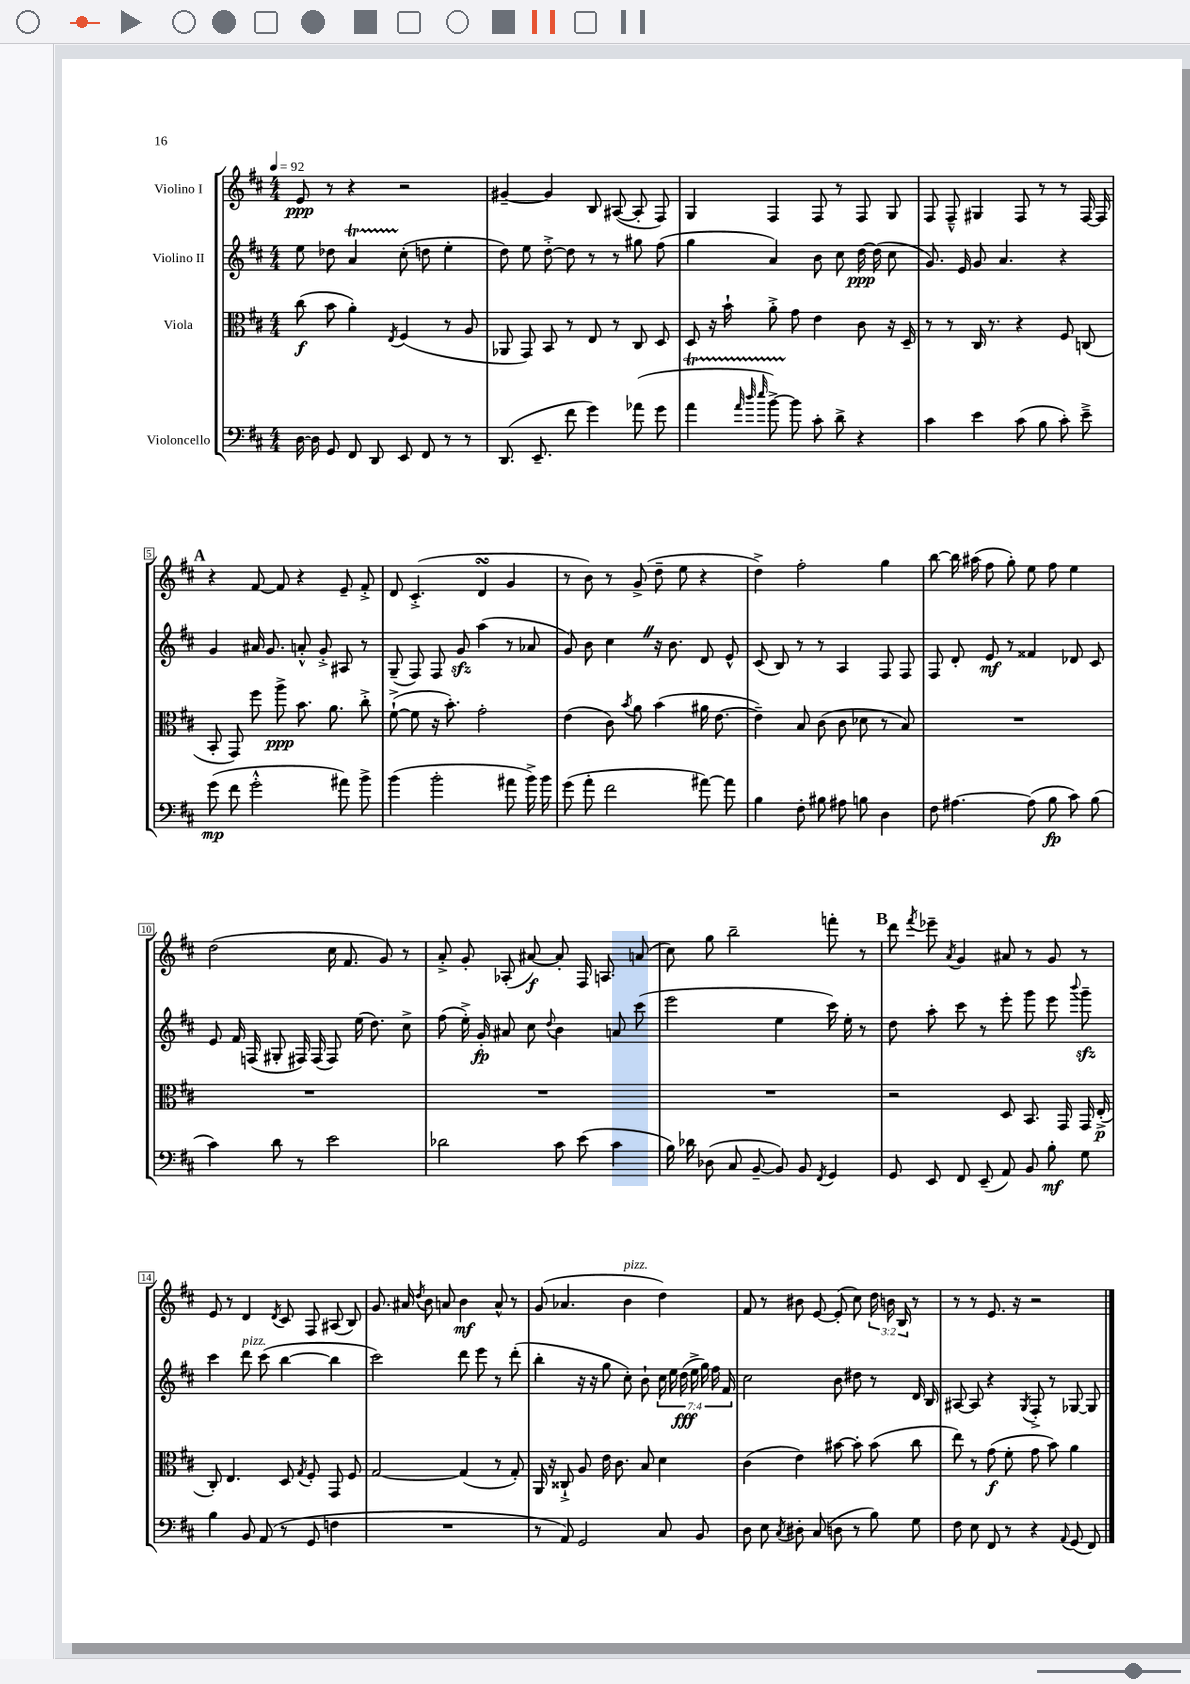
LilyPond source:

<<
\new StaffGroup <<
\new Staff = "s0" \with { instrumentName = "Violino I" } {
    \clef treble \key d \major \numericTimeSignature \time 4/4 \override Staff.TupletNumber.text = #tuplet-number::calc-fraction-text \tempo 4 = 92
    \autoBeamOff e'8\ppp r8 r4 r2 |
    gis'4~-- gis'4 b8 ais8~( ais8-. fis8) |
    g4 fis4 fis8 r8 fis8 g8 |
    fis8 fis8---^ gis4 fis8 r8 r8 fis16~ fis16 |
    \mark \markup { \bold "A" } r4 fis'8~ fis'8 r4 e'8-- fis'8-.-> |
    d'8 cis'4.-.->( d'4\turn g'4 |
    r8 b'8) r8 g'8->( d''8-- e''8 r4 |
    d''4->) fis''2-. g''4 |
    b''8~ b''16 ais''16( fis''8 g''8-.) e''8 fis''8 e''4 |
    d''2( cis''16 fis'8. g'8) r8 |
    a'8-.-> g'8-. aes8-.( ais'8~\f) ais'8-. fis16 a8. a'8( |
    cis''8) g''8 b''2-- f'''8-. r8 |
    \mark \markup { \bold "B" } d'''8 \acciaccatura { fis'''8 } ees'''8-- \acciaccatura { a'8 } g'4 ais'8 r8 g'8 r8 |
    e'8 r8 d'4 \acciaccatura { d'8 } cis'8 fis8 ais8( b8) |
    g'8. ais'16 \acciaccatura { d''8 } b'8 a'8 b'4\mf a'8-^ r8 |
    g'8( aes'4. b'4^\markup { \italic "pizz." } d''4) |
    fis'8 r8 bis'8 e'8~ e'8-.( cis''8) \tuplet 3/2 { d''16 b'16 b16 } r8 |
    r8 r8 e'8. r16 r2 \bar "|." |
}
\new Staff = "s1" \with { instrumentName = "Violino II" } {
    \clef treble \key d \major \numericTimeSignature \time 4/4 \override Staff.TupletNumber.text = #tuplet-number::calc-fraction-text
    \autoBeamOff e''8 des''8 a'4\startTrillSpan cis''8-.\stopTrillSpan( d''8 e''4-. |
    d''8) e''8 d''8~-.-> d''8 r8 r8 gis''8 fis''8( |
    g''4 a'4) b'8 cis''8 d''16~\ppp d''16( cis''8 |
    g'8.) e'16 g'8 a'4. r4 |
    \mark \markup { \bold "A" } g'4 ais'16 g'8. a'8-.-^ g'8-.-> ais8 r8 |
    g8--( fis8) fis8 g'8\sfz a''4( r8 aes'8 |
    g'8) b'8 cis''4 \once \override BreathingSign.text = \markup { \musicglyph "scripts.caesura.straight" } \breathe r16 b'8. d'8 e'8-^ |
    cis'8( b8) r8 r8 a4 fis8 fis8 |
    fis8 d'8-. e'8\mf r8 fisis'4 des'8 cis'8 |
    e'8 fis'16 f16( gis8-. fis16) fis16( fis8) e''16( d''8.) cis''8-> |
    fis''8( e''16-.->) g'16-.\fp ais'8 cis''8 \appoggiatura { d''8 } b'4 a'8 cis'''8( |
    e'''2 e''4 cis'''16) e''16-. r8 |
    \mark \markup { \bold "B" } d''8 a''8-. cis'''8 r8 e'''8-. g'''8 e'''8 \appoggiatura { b'''8 } g'''8--\sfz |
    cis'''4 d'''8^\markup { \italic "pizz." } cis'''8( b''4~ b''4 |
    cis'''2) d'''8 e'''8 r8 d'''8-.( |
    b''4-. r16 r16 g''8 cis''8-.) b'8-! \tuplet 7/4 { cis''16 e''16 d''16\fff( e''16-> g''16) fis''16 fis'16 } |
    cis''2 b'8 dis''8 r8 d'16 b16 |
    ais8~ ais8 r4 \acciaccatura { g8 } fis8-.-> r8 ges8~ ges8 \bar "|." |
}
\new Staff = "s2" \with { instrumentName = "Viola" } {
    \clef alto \key d \major \numericTimeSignature \time 4/4
    \autoBeamOff cis''8\f( b'8 a'4-.) \acciaccatura { e8 } fis4( r8 a8 |
    aes,8 g,8) b,8 r8 e8 r8 cis8 d8 |
    d8 r16 b'16-! a'8-.-> g'8 e'4 cis'8 r16 d16-- |
    r8 r8 cis16 r8. r4 fis8 c8( |
    \mark \markup { \bold "A" } b,8-. g,8) fis''8 a''8->\ppp b'8. a'8. cis''8-.-> |
    fis'8~-!->( fis'8 r16 b'8.-.) g'2-. |
    e'4( cis'8) \acciaccatura { b'8 } a'8 b'4( ais'16 e'8.~ |
    e'4--) b8 cis'8( cis'8 des'8 r8 b8) |
    R1 |
    R1 |
    R1 |
    R1 |
    \mark \markup { \bold "B" } r2 d8 b,8. g,16 g,16 e16-.->\p( |
    cis8-.) e4. d8 \acciaccatura { g8 } fis8-. g,8 fis8 |
    g2~ g4( r8 g8-.) |
    a,16 r16 cisis8-!-> a8 e'16 cis'8. b8 d'4 |
    cis'4( e'4) bis'8~ bis'8-. bis'8( cis''8 |
    e''8) r8 g'8\f( fis'8-. g'8 b'8) a'4 \bar "|." |
}
\new Staff = "s3" \with { instrumentName = "Violoncello" } {
    \clef bass \key d \major \numericTimeSignature \time 4/4
    \autoBeamOff d16~ d16 g,8 fis,8 d,8 e,8 fis,8 r8 r8 |
    d,8.( e,8.-- fis'8 g'4) aes'8( g'8 |
    a'4\startTrillSpan \grace { a'32 d''32 e''32 } b'8~->) b'8\stopTrillSpan cis'8-. d'8-> r4 |
    cis'4 e'4 cis'8( b8 cis'8-.) e'8---> |
    \mark \markup { \bold "A" } g'8\mp( fis'8 g'2-.-^ ais'8) b'8-> |
    b'4( b'2-. ais'8 b'16->) b'16 |
    g'8( a'8-. fis'2 ais'8~) ais'8 |
    b4 fis8-. bis8 ais8 b8 d4 |
    fis8 ais4.~ ais8( b8\fp cis'8) b8( |
    cis'4) d'8 r8 e'2 |
    des'2 cis'8 e'8( cis'4 |
    b16) des'16 des8( cis8 b,8~-- b,8) b,8 \acciaccatura { fis,8 } g,4 |
    \mark \markup { \bold "B" } g,8 e,8 fis,8 e,8--( a,8) b,8 b8-.\mf g8 |
    b4 b,8 a,8( r8 g,8 f4 |
    R1 |
    r8 a,8) g,2 cis8 b,8 |
    d8 e8 \acciaccatura { cis8 } dis8-. cis8( d8 r8 b8) g8 |
    fis8 e8 fis,8 r8 r4 \appoggiatura { a,8 } g,8( fis,8) \bar "|." |
}
>>
>>
\layout { \context { \Score \override BarNumber.stencil = #(make-stencil-boxer 0.1 0.3 ly:text-interface::print) } }
